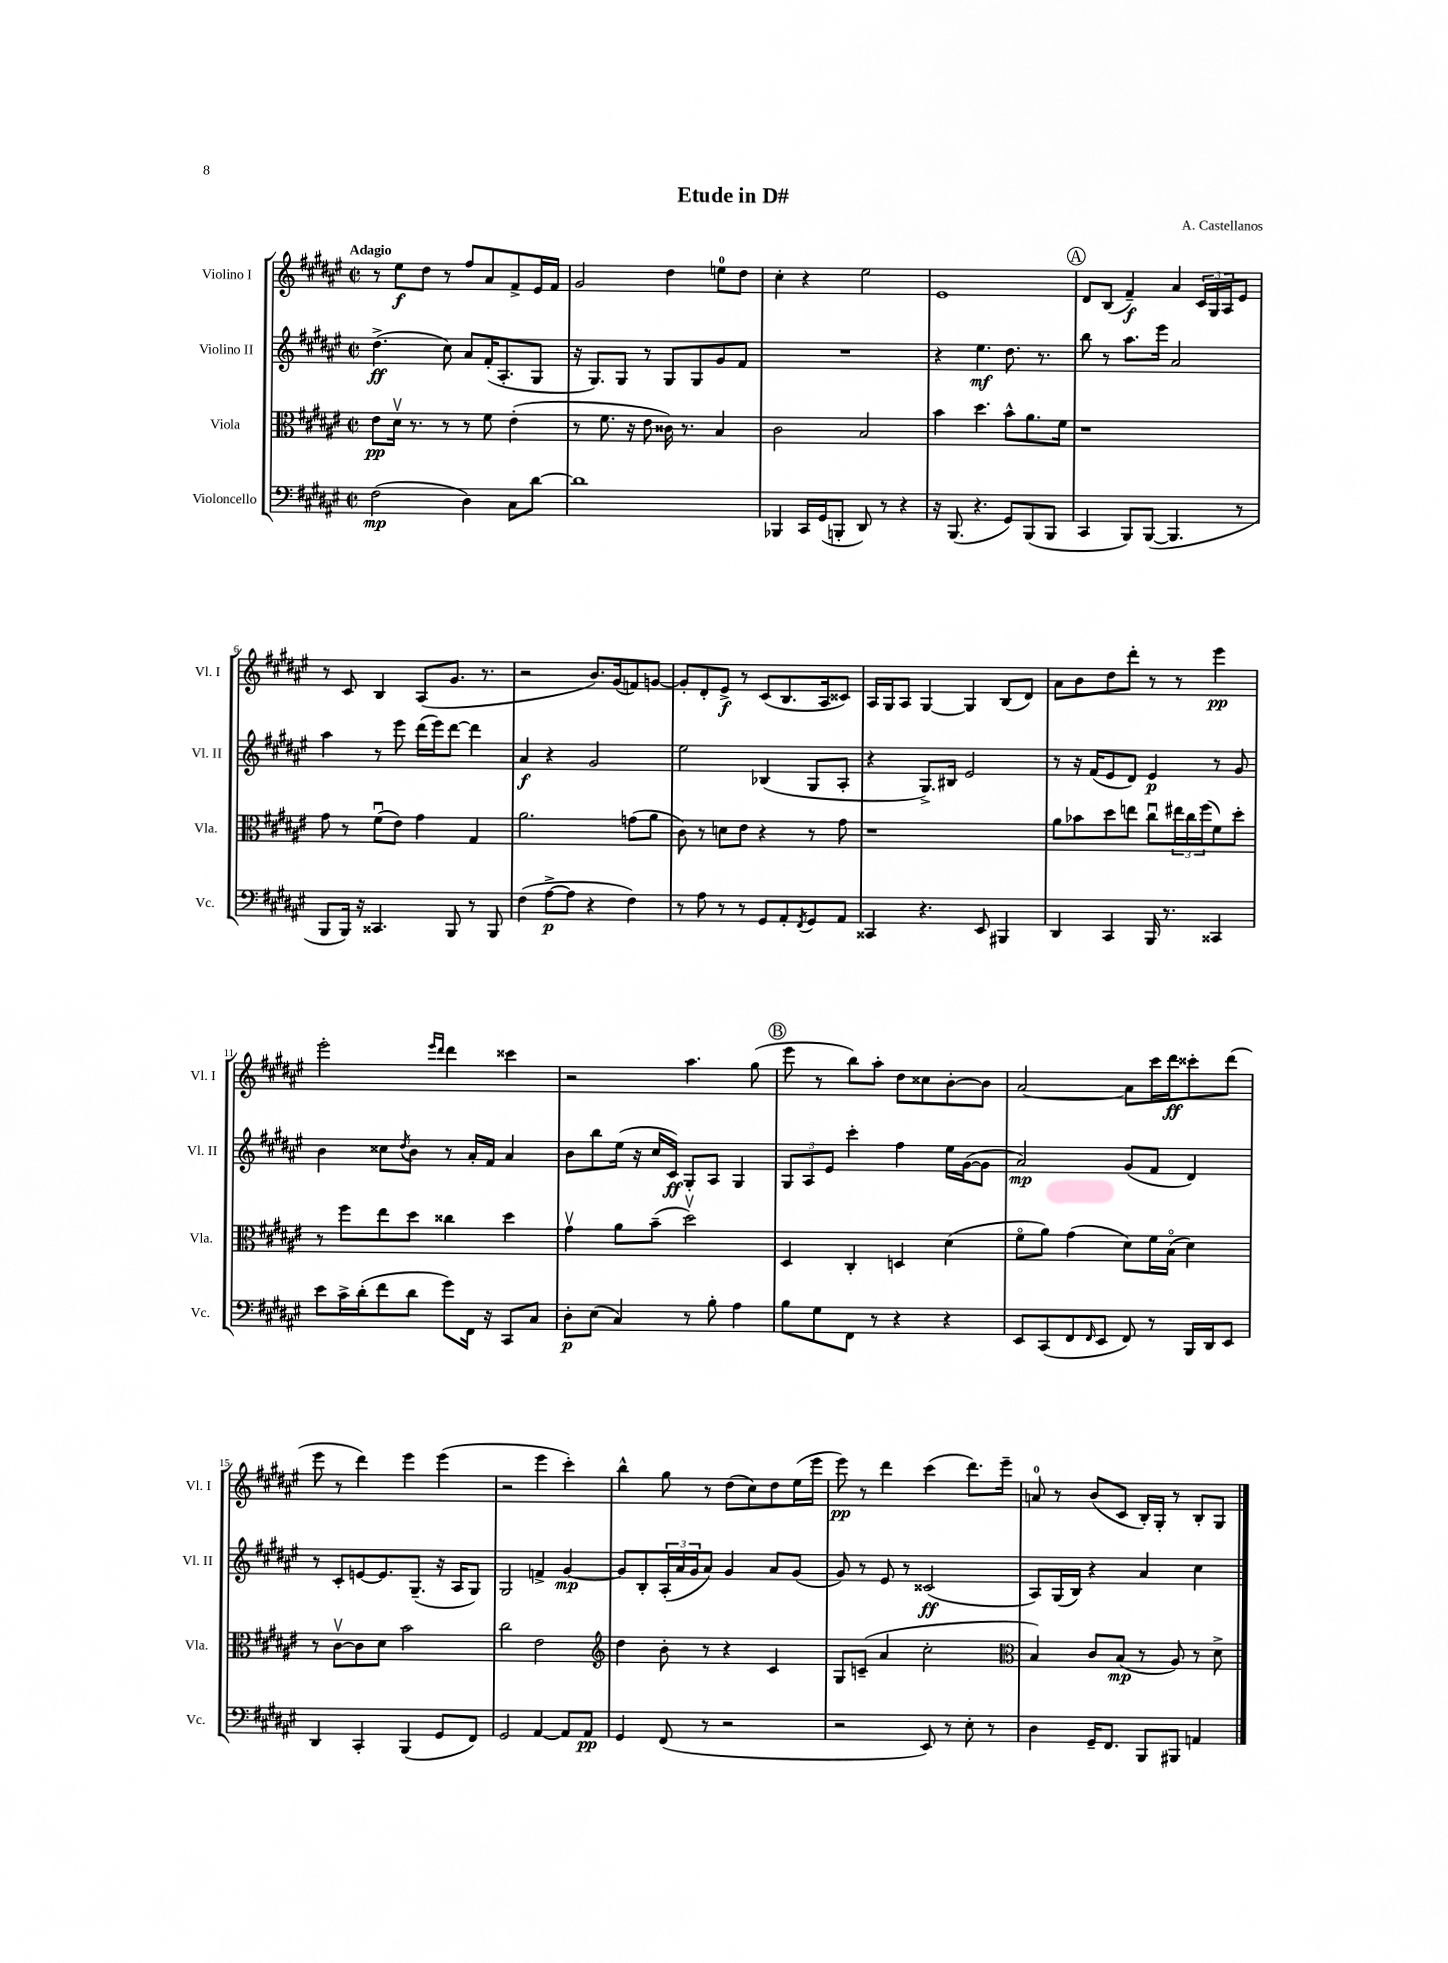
\header { title = "Etude in D#" composer = "A. Castellanos" }
<<
\new StaffGroup <<
\new Staff = "s0" \with { instrumentName = "Violino I" shortInstrumentName = "Vl. I" } {
    \clef treble \key fis \major \defaultTimeSignature \time 2/2 \tempo "Adagio"
    r8 eis''8\f dis''8 r8 fis''8 ais'8 fis'8-> eis'16 fis'16 |
    gis'2 dis''4 e''8-0 dis''8 |
    cis''4-. r4 eis''2 |
    eis'1 |
    \mark \markup { \circle "A" } dis'8 b8( fis'4--\f) ais'4 \tuplet 3/2 { cis'16 gis16 ais16 } eis'8 |
    r8 cis'8 b4 ais8( gis'8. r8. |
    r2 b'8.) gis'16( f'8) g'8~ |
    g'8-. dis'8-. eis'8->\f r8 cis'8( b8. ais16 cisis'8) |
    ais16 gis16 ais8 gis4~ gis4 b8( dis'8) |
    ais'8 b'8 dis''8 dis'''8-. r8 r8 eis'''4\pp |
    eis'''2-. \grace { eis'''16 dis'''16 } dis'''4 cisis'''4 |
    r2 ais''4. gis''8( |
    \mark \markup { \circle "B" } eis'''8 r8 b''8) ais''8-. dis''8 cisis''8 b'8~-. b'8 |
    ais'2~ ais'8 cis'''16 dis'''16\ff cisis'''8-. dis'''8( |
    eis'''8 r8 dis'''4) eis'''4 eis'''4( |
    r2 eis'''4 cis'''4-.) |
    b''4-^ gis''8 r8 dis''8( cis''8) dis''8 eis''16( eis'''16 |
    eis'''8\pp) r8 dis'''4 cis'''4( dis'''8.) eis'''16-- |
    a'8-0 r8 b'8( cis'8 b16-.) gis16-. r8 b8-. gis8 \bar "|." |
}
\new Staff = "s1" \with { instrumentName = "Violino II" shortInstrumentName = "Vl. II" } {
    \clef treble \key fis \major \defaultTimeSignature \time 2/2
    dis''4.->\ff( cis''8) ais'8 fis'16-.( ais8.-. gis8 |
    r16 gis8.) gis8 r8 gis8 gis8 gis'8 fis'8 |
    R1 |
    r4 eis''4.\mf dis''8. r8. |
    \mark \markup { \circle "A" } b''8 r8 ais''8. eis'''16 ais'2 |
    ais''4 r8 eis'''8 dis'''16( eis'''16) dis'''8~ dis'''4 |
    ais'4\f r4 gis'2 |
    eis''2 bes4( gis8 ais8-. |
    r4 gis8.->) bis16 eis'2 |
    r8 r16 fis'16( eis'8 dis'8) eis'4\p r8 gis'8 |
    b'4 cisis''8 \acciaccatura { dis''8 } b'8 r8 ais'16-. fis'16 ais'4 |
    b'8 b''8 eis''16( r16 cis''16 cis'16\ff) gis8-. ais8 gis4 |
    \mark \markup { \circle "B" } \tuplet 3/2 { gis8 ais8 eis'8 } cis'''4-. fis''4 eis''16 gis'16~( gis'8 |
    ais'2\mp) gis'8( fis'8 dis'4) |
    r8 cis'8-. e'8~ e'8. gis8.--( r16 ais16 gis8) |
    gis2 f'4-> gis'4~\mp |
    gis'8 b8-. \tuplet 3/2 { ais16-.( ais'16 gis'16 } ais'8) gis'4 ais'8 gis'8( |
    gis'8) r8 eis'8 r8 cisis'2\ff( |
    ais8) gis16( b16) r4 ais'4 cis''4 \bar "|." |
}
\new Staff = "s2" \with { instrumentName = "Viola" shortInstrumentName = "Vla." } {
    \clef alto \key fis \major \defaultTimeSignature \time 2/2
    eis'8\pp dis'16\upbow r8. r8 r8 fis'8 eis'4-.( |
    r8 fis'8. r16 eis'8 cisis'16) r8. b4 |
    cis'2 b2 |
    b'4 dis''4. b'8-^ ais'8. fis'16 |
    \mark \markup { \circle "A" } r1 |
    gis'8 r8 fis'8\downbow( eis'8) gis'4 gis4 |
    ais'2. g'8( ais'8 |
    cis'8) r8 d'8 eis'8 r4 r8 gis'8 |
    r1 |
    ais'8 bes'8 dis''8 e''8 cis''8\downbow \tuplet 3/2 { eis''16 cis''16 fis''16( } fis'8) dis''8-. |
    r8 fis''8 eis''8 dis''8 cisis''4 dis''4 |
    gis'4\upbow ais'8 b'8--( dis''2\upbow) |
    \mark \markup { \circle "B" } dis4 cis4-. d4 dis'4( |
    fis'8\flageolet ais'8) gis'4( dis'8) fis'16 b16\flageolet( dis'4) |
    r8 cis'8~\upbow cis'8 dis'8 b'2 |
    cis''2 eis'2 |
    \clef treble dis''4 b'8-. r8 r4 cis'4 |
    gis8 c'8--( ais'4 cis''2-. |
    \clef alto b4) cis'8 b8\mp( r8 ais8) r8 dis'8-> \bar "|." |
}
\new Staff = "s3" \with { instrumentName = "Violoncello" shortInstrumentName = "Vc." } {
    \clef bass \key fis \major \defaultTimeSignature \time 2/2
    fis2\mp( dis4) cis8 dis'8~ |
    dis'1 |
    bes,,4 cis,16 gis,16( b,,8-. dis,8) r8 r4 |
    r16 b,,8.( r4. gis,8) b,,8( b,,8 |
    \mark \markup { \circle "A" } cis,4 b,,8) b,,8~( b,,4. r8 |
    b,,8 b,,16) r16 cisis,4. b,,8 r8 b,,8 |
    fis4( ais8~->\p ais8 r4 fis4) |
    r8 ais8 r8 r8 gis,8 ais,8-. \acciaccatura { fis,8 } gis,8 ais,8 |
    cisis,4 r4. eis,8 bis,,4 |
    dis,4 cis,4 b,,16 r8. cisis,4 |
    eis'8 cis'16-> dis'16-.( fis'8 dis'8 gis'8) fis,16 r16 cis,8 cis8 |
    dis8-.\p eis8( cis4) r8 b8-. ais4 |
    \mark \markup { \circle "B" } b8 gis8 fis,8 r8 r4 r4 |
    eis,8 cis,8( fis,8 \grace { fis,16 } eis,8 fis,8) r8 b,,16 dis,16 eis,8 |
    dis,4 cis,4-. b,,4( gis,8 fis,8) |
    gis,2 ais,4~ ais,8 ais,8\pp |
    gis,4 fis,8( r8 r2 |
    r2 eis,8) r8 eis8-. r8 |
    dis4 gis,16-- fis,8. b,,8 bis,,8 a,4 \bar "|." |
}
>>
>>
